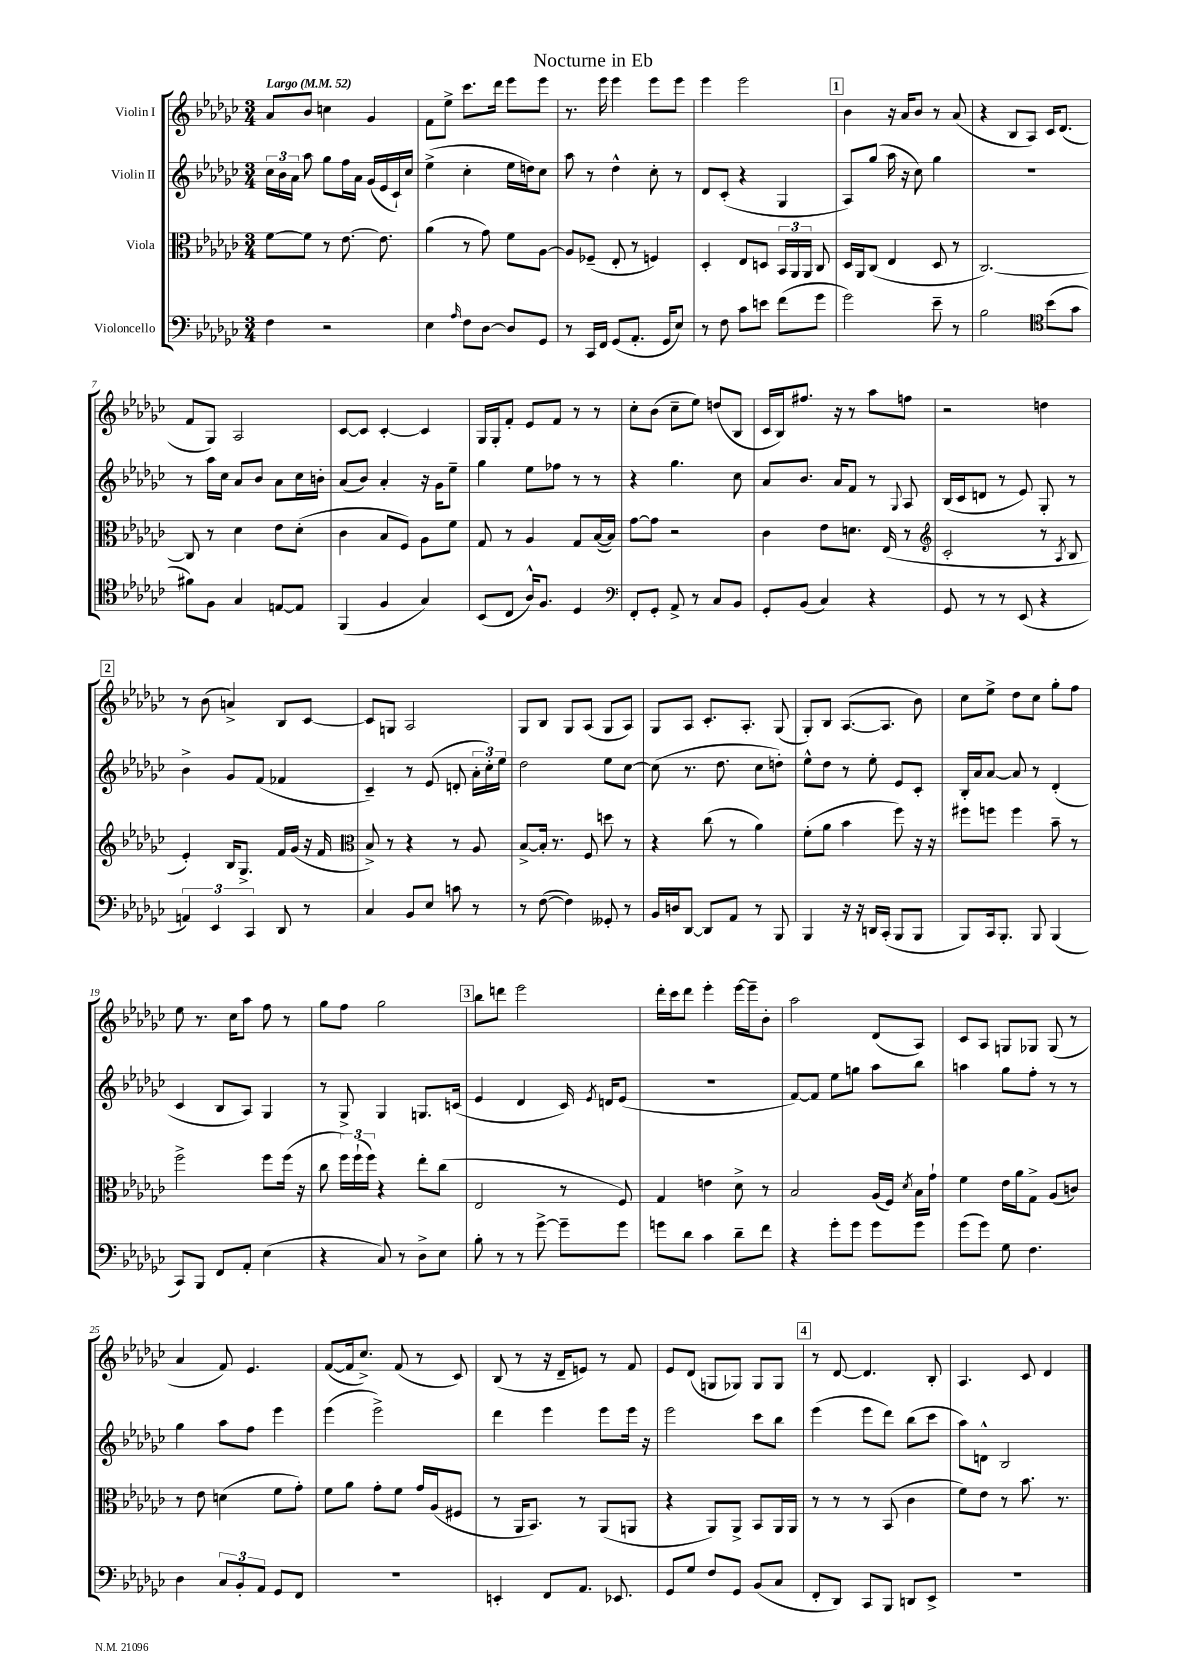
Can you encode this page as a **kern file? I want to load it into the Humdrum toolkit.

**kern	**kern	**kern	**kern
*staff4	*staff3	*staff2	*staff1
*clefF4	*clefC3	*clefG2	*clefG2
*k[b-e-a-d-g-c-]	*k[b-e-a-d-g-c-]	*k[b-e-a-d-g-c-]	*k[b-e-a-d-g-c-]
*M3/4	*M3/4	*M3/4	*M3/4
*MM52	*MM52	*MM52	*MM52
4F	[8f	24cc-	8a-
.	.	24b-	.
.	.	24a-	.
.	8f]	8aa-	8b-
2r	8r	8gg-	4cc
.	[8.e-	16ff	.
.	.	16a-	.
.	.	(16g-	4g-
.	8.e-]	16e-	.
.	.	16c-`)	.
.	.	16cc-	.
=	=	=	=
4E-	(4a-	(4ee-^	8f
.	.	.	8ee-^
16qqA-	.	.	.
8F	8r	4cc-'	8.ccc-
[8D-	8g-)	.	.
.	.	.	16ddd-
8D-]	8f	16ee-	8eee-
.	.	16dd)	.
8GG-	[8A-	8cc-	8eee-
=	=	=	=
8r	8A-]	8aa-	8.r
16CC-	(8F-~	8r	.
16FF	.	.	16eee-
(8GG-	8E-'	4dd-^^	4eee-
8.AA-'	8r	.	.
.	4F)	8cc-'	8eee-
16GG-	.	.	.
8E-)	.	8r	8eee-
=	=	=	=
8r	4D-'	8d-	4eee-
8F	.	(8c-'	.
8c-	8E-	4r	2eee-
8e	8D	.	.
(8f	24BB-	4G-	.
.	24AA-	.	.
.	24AA-	.	.
8g-	8C-	.	.
=	=	=	=
2g-)	16D-	8A-)	4b-
.	16AA-	.	.
.	(8C-	(8gg-	.
.	4E-	16aa-	16r
.	.	16r	16a-
.	.	8cc-)	8b-
8e-~	8D-	4gg-	8r
8r	8r	.	(8a-
=	=	=	=
2B-	[2.C-)	2.r	4r
.	.	.	8B-
.	.	.	8A-)
*clefC4	*	*	*
(8b-	.	.	16c-
.	.	.	(8.d-
8g-	.	.	.
=	=	=	=
8f#)	8C-]	8r	8f
8F	8r	16aa-	8G-)
.	.	16cc-	.
4G-	4d-	8a-	2A-
.	.	8b-	.
[8E	8e-	8a-	.
8E]	(8d-'	16cc-	.
.	.	16b'	.
=	=	=	=
(4FF	4c-	(8a-	[8c-
.	.	8b-)	8c-]
4F	8B-	4a-'	[4c-'
.	8F)	.	.
4G-)	8A-	16r	4c-]
.	.	16g-	.
.	8f	8ee-~	.
=	=	=	=
(8BB-	8G-	4gg-	16G-
.	.	.	16G-'
8C-	8r	.	8f'
16A-^^)	4A-	8ee-	8e-
8.F	.	.	.
.	.	8ff-	8f
4D-	8G-	8r	8r
.	([16B-	8r	8r
.	16B-])	.	.
=	=	=	=
*clefF4	*	*	*
8FF'	[8g-	4r	8cc-'
8GG-'	8g-]	.	(8b-
8AA-^	2r	4.gg-	8cc-~
8r	.	.	8ee-)
8C-	.	.	(8dd
8BB-	.	8cc-	8B-
=	=	=	=
8GG-'	4c-	8a-	16c-
.	.	.	16B-)
(8BB-	.	8.b-	8.ff#
4C-)	8e-	.	.
.	.	16a-	16r
.	8.d	8f	8r
4r	.	8r	8aa-
.	(16E-	.	.
.	.	8qqG-	.
.	8r	8A-	8ff
=	=	=	=
*	*clefG2	*	*
8GG-	2c-'	(16B-	2r
.	.	16c-	.
8r	.	8d	.
8r	.	8r	.
(8EE-	.	8e-)	.
4r	8r	8G-'	4dd
.	8qA-	.	.
.	8B-	8r	.
=	=	=	=
6AA)	4e-')	4b-^	8r
.	.	.	(8b-
6EE-	.	.	.
.	16B-	8g-	4a^)
.	8.G-^	.	.
6CC-	.	.	.
.	.	(8f	.
8DD-	16f	4f-	8B-
.	(16g-	.	.
8r	16r	.	[8c-
.	16f	.	.
=	=	=	=
*	*clefC3	*	*
4C-	8B-^)	4c-~)	8c-]
.	8r	.	8G
8BB-	4r	8r	2A-
8E-	.	(8e-	.
8c	8r	8d'	.
8r	8A-	24a-'	.
.	.	24cc-')	.
.	.	24ee-	.
=	=	=	=
8r	[8B-^	2dd-	8G-
([8F	16B-']	.	8B-
.	8.r	.	.
4F])	.	.	8G-
.	8F	.	(8A-
8GG--'	8dd	8ee-	8G-
8r	8r	[8cc-	8A-)
=	=	=	=
16BB-	4r	(8cc-]	8G-
16D	.	.	.
[8DD-	.	8.r	8A-
8DD-]	(8cc-	.	8.c-'
.	.	8.dd-	.
8AA-	8r	.	.
.	.	.	8.A-'
8r	4a-)	8cc-	.
8BBB-	.	8dd')	(8G-
=	=	=	=
4BBB-	(8f'	8ee-^^	8G-')
.	8a-	8dd-	8B-
16r	4b-	8r	([8.A-
16r	.	.	.
16DD	.	8ee-'	.
(16CC-'	.	.	8.A-]
8BBB-	8ff)	8e-	.
8BBB-	16r	8c-'	8b-)
.	16r	.	.
=	=	=	=
8BBB-)	8ff#	16B-'	8cc-
.	.	16a-	.
16CC-	8ff	[8a-	8ee-^
8.BBB-'	.	.	.
.	4ff	8a-]	8dd-
8BBB-	.	8r	8cc-
(4BBB-	8b-~	(4d-'	8gg-'
.	8r	.	8ff
=	=	=	=
8CC-)	2ff^	4c-	8ee-
8BBB-	.	.	8.r
8FF	.	8B-	.
.	.	.	16cc-
8AA-'	.	8A-)	8aa-
(4E-	8ff	4G-	8ff
.	(16ff	.	8r
.	16r	.	.
=	=	=	=
4r	8cc-	8r	8gg-
.	24ff)	8G-^	8ff
.	(24ff`	.	.
.	24ff)	.	.
8C-)	4r	4G-	2gg-
8r	.	.	.
8D-^	8ee-'	8.G	.
8E-	(8cc-	.	.
.	.	(16c	.
=	=	=	=
8B-'	2E-	4e-	8bb-
8r	.	.	8ddd
8r	.	4d-	2eee-
[8g-^	.	.	.
8g-~]	8r	16c-)	.
.	.	8qe-	.
.	.	16d	.
8g-	8F)	(8e-	.
=	=	=	=
8g	4G-	2.r	16ddd-'
.	.	.	16ccc-
8d-	.	.	8ddd-
4c-	4e	.	4eee-'
8d-~	8d-^	.	[16eee-
.	.	.	16eee-~]
8f	8r	.	8b-'
=	=	=	=
4r	2B-	[8f)	2aa-
.	.	8f]	.
8g-'	.	8ee-	.
8g-	.	8gg	.
8g-	(16A-	8aa-	(8d-
.	16F)	.	.
.	8qd-	.	.
8g-	16B-	8bb-	8A-)
.	16g-`	.	.
=	=	=	=
(8g-	4f	4aa	8c-
8g-)	.	.	8A-
8G-	16e-	8gg-	8G
.	16a-	.	.
4.F	8G-^	8ff'	8G-
.	(8A-	8r	(8G-
.	8c)	8r	8r
=	=	=	=
4D-	8r	4gg-	4a-
.	8e-	.	.
12C-	(4d	8aa-	8f)
12BB-'	.	.	.
.	.	8ff	4.e-
12AA-	.	.	.
8GG-	8f	4eee-	.
8FF	8g-')	.	.
=	=	=	=
2.r	8f	(4eee-	([8f
.	8a-	.	16f]
.	.	.	8.cc-^)
.	8g-'	2eee-^)	.
.	8f	.	(8f
.	16g-	.	8r
.	(16A-	.	.
.	8F#	.	8c-)
=	=	=	=
4EE'	8r	4ddd-	(8B-
.	16AA-	.	8r
.	8.BB-)	.	.
8FF	.	4eee-	16r
.	.	.	16d-~
8.AA-	8r	.	8e)
.	(8AA-	8eee-	8r
8.EE-	.	.	.
.	8AA	16eee-	8f
.	.	16r	.
=	=	=	=
8GG-	4r	2eee-	8e-
8G-	.	.	(8d-
8F	8AA-)	.	8G
8GG-	8AA-^	.	8G-)
(8BB-	8BB-	8ccc-	8G-
8C-	16AA-	8bb-	8G-
.	16AA-	.	.
=	=	=	=
8FF'	8r	(4eee-	8r
8DD-)	8r	.	[8d-
8CC-	8r	8eee-	4.d-]
8BBB-	(8BB-	8ddd-)	.
8DD	4c-	(8bb-	.
8EE-^	.	8ccc-	8B-'
=	=	=	=
2.r	8f)	8aa-)	4.A-
.	8e-	8d^^	.
.	8r	2B-	.
.	8.b-	.	8c-
.	.	.	4d-
.	8.r	.	.
==	==	==	==
*-	*-	*-	*-
